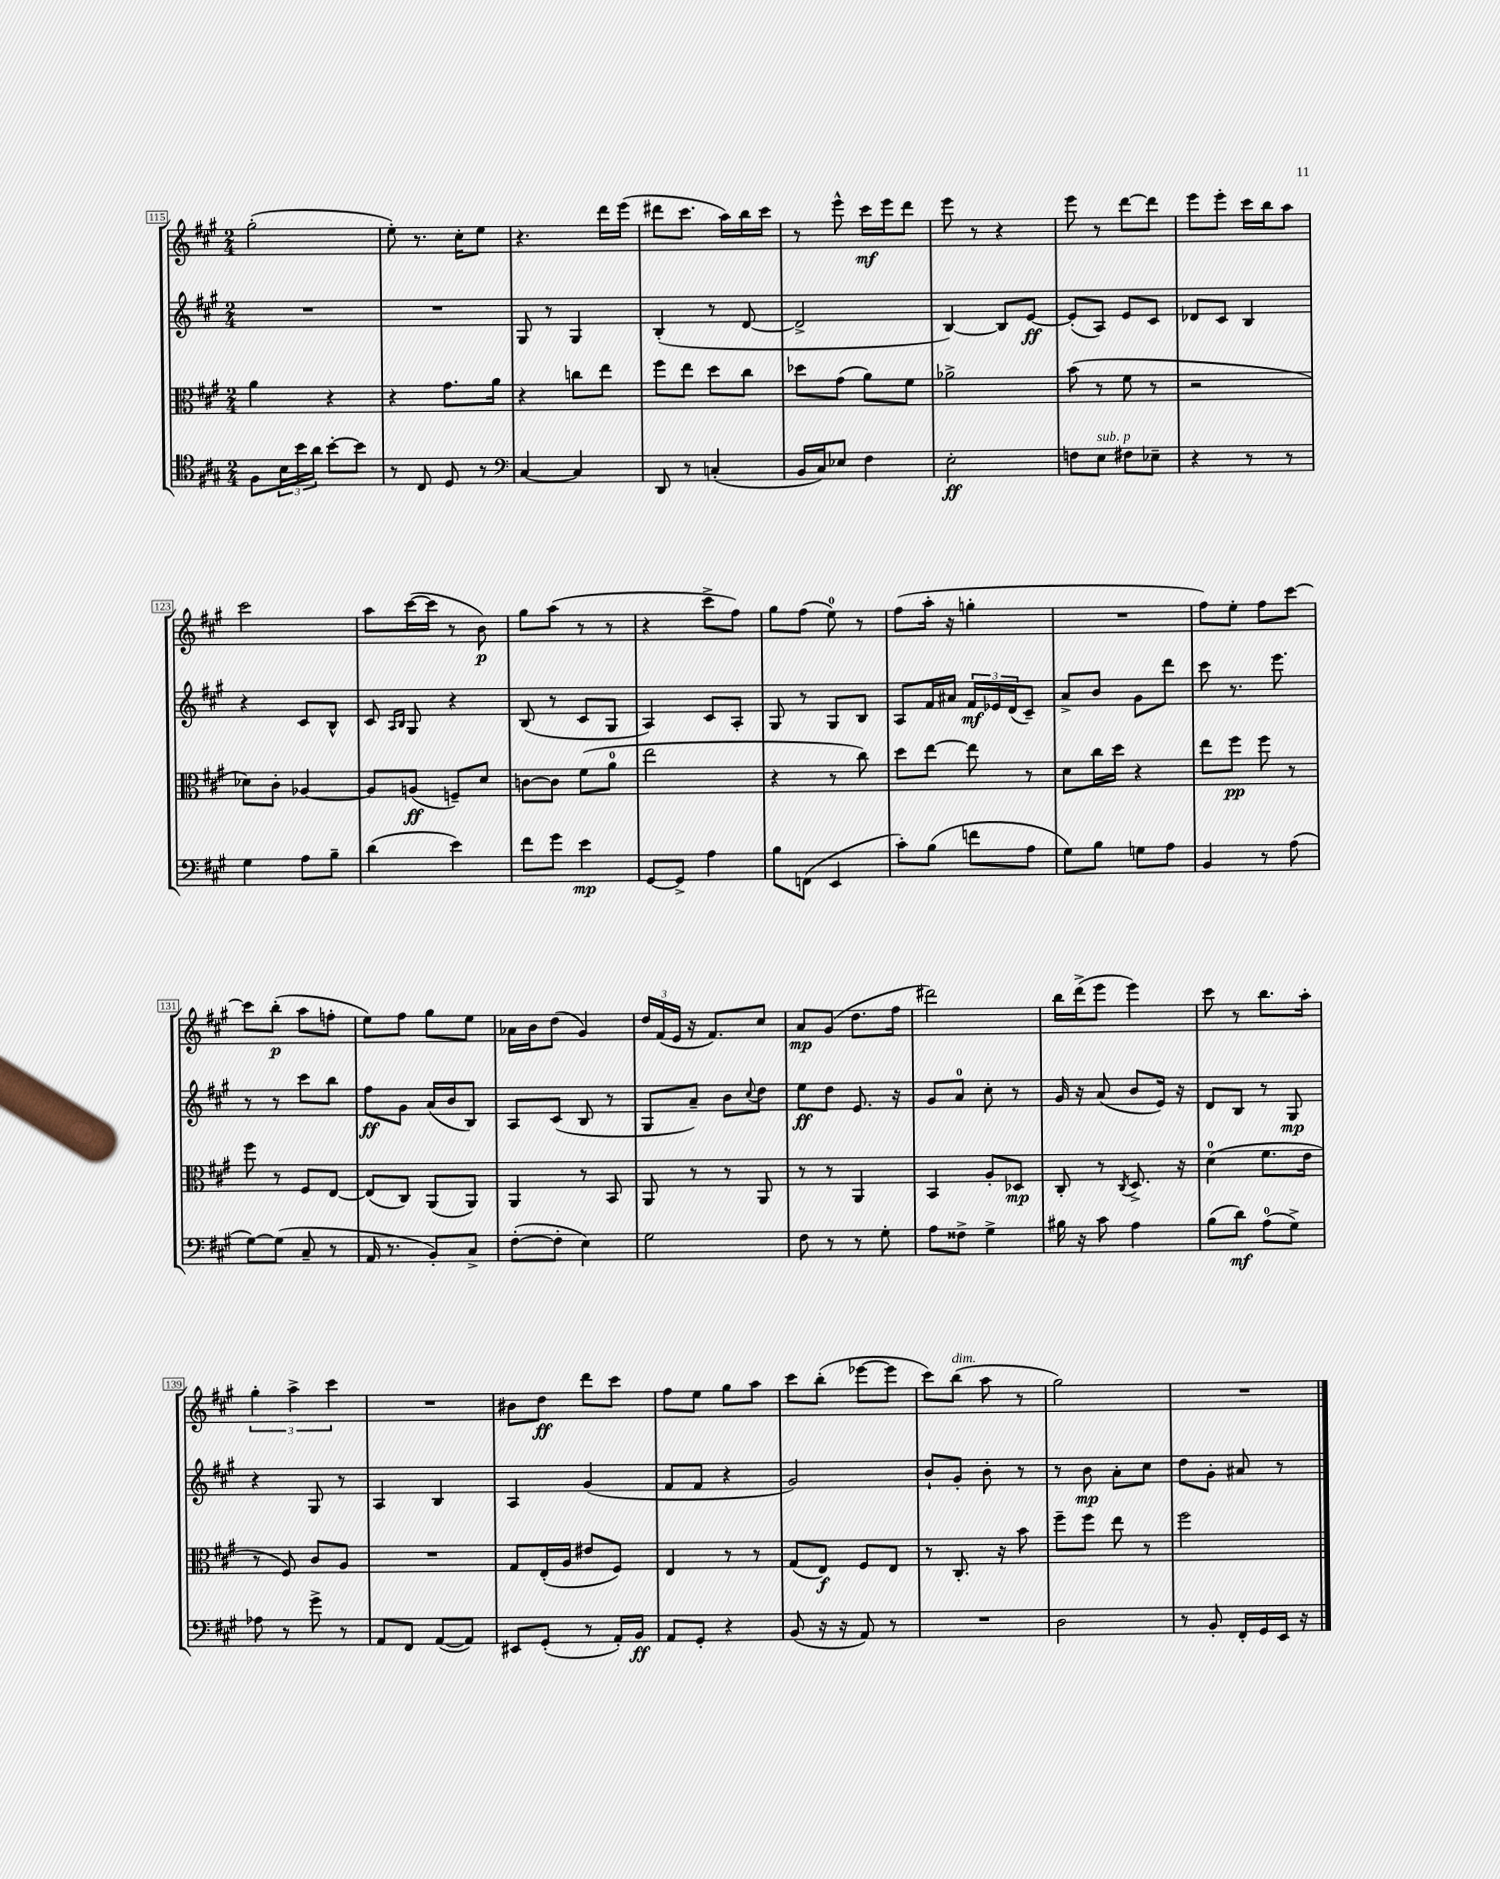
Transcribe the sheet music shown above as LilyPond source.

<<
\new StaffGroup <<
\new Staff = "s0" {
    \clef treble \key a \major \numericTimeSignature \time 2/4
    gis''2-.( |
    e''8-.) r8. cis''16-. e''8 |
    r4. d'''16 e'''16( |
    dis'''8 cis'''8. a''16) b''16 cis'''16 |
    r8 e'''8-^ cis'''16\mf e'''16 d'''8 |
    e'''8 r8 r4 |
    e'''8 r8 d'''8~ d'''8 |
    e'''8 e'''8-. cis'''16 b''16 a''8 |
    cis'''2 |
    a''8 cis'''16~( cis'''16 r8 b'8\p) |
    gis''8 a''8( r8 r8 |
    r4 cis'''8-> fis''8) |
    gis''8 fis''8( e''8-0) r8 |
    fis''8( a''16-. r16 g''4-. |
    R2 |
    fis''8) e''8-. fis''8 cis'''8~ |
    cis'''8 b''8-.\p( a''8 f''8-. |
    e''8) fis''8 gis''8 e''8 |
    aes'16 b'16 d''8( gis'4) |
    \tuplet 3/2 { d''16 fis'16( e'16 } r16 fis'8.) cis''8 |
    a'8\mp gis'8( d''8. fis''16 |
    dis'''2) |
    b''16 d'''16->( e'''8 e'''4) |
    cis'''8 r8 b''8. a''16-. |
    \tuplet 3/2 { gis''4-. a''4-> cis'''4 } |
    R2 |
    bis'8 d''8\ff d'''8 cis'''8 |
    fis''8 e''8 gis''8 a''8 |
    cis'''8 b''8-.( ees'''8~ ees'''8 |
    cis'''8) b''8^\markup { \italic "dim." }( a''8 r8 |
    gis''2) |
    R2 \bar "|." |
}
\new Staff = "s1" {
    \clef treble \key a \major \numericTimeSignature \time 2/4
    R2 |
    R2 |
    gis8 r8 gis4 |
    b4-.( r8 d'8~ |
    d'2-> |
    b4~) b8 e'8~\ff |
    e'8-.( a8) e'8 cis'8 |
    des'8 cis'8 b4 |
    r4 cis'8 b8-^ |
    cis'8 \grace { a16 b16 } gis8 r4 |
    b8( r8 cis'8 gis8 |
    a4) cis'8 a8-. |
    gis8 r8 gis8 b8 |
    a8 fis'16 ais'16 \tuplet 3/2 { fis'16\mf ees'16 d'16( } cis'8--) |
    a'8-> b'8 gis'8 d'''8 |
    cis'''8 r8. e'''8. |
    r8 r8 cis'''8 b''8 |
    fis''8\ff gis'8 a'16( b'16 b8) |
    a8 cis'8( b8 r8 |
    gis8 a'8--) b'8 \appoggiatura { cis''8 } d''8 |
    e''8\ff d''8 e'8. r16 |
    gis'8 a'8-0 cis''8-. r8 |
    gis'16 r16 a'8( b'8 e'16) r16 |
    d'8 b8 r8 gis8\mp |
    r4 gis8 r8 |
    a4 b4 |
    a4 gis'4( |
    fis'8 fis'8 r4 |
    gis'2) |
    b'8-! gis'8-. b'8-. r8 |
    r8 b'8\mp a'8-. cis''8 |
    d''8 gis'8-. ais'8 r8 \bar "|." |
}
\new Staff = "s2" {
    \clef alto \key a \major \numericTimeSignature \time 2/4
    a'4 r4 |
    r4 gis'8. a'16 |
    r4 c''8 e''8 |
    fis''8 e''8 d''8 cis''8 |
    des''8 gis'8( a'8) fis'8 |
    aes'2-> |
    b'8( r8 fis'8 r8 |
    r2 |
    des'8) cis'8-. aes4~ |
    aes8 a8\ff( f8--) d'8 |
    c'8~ c'8 fis'8( a'8-0 |
    e''2 |
    r4 r8 cis''8) |
    d''8 e''8~ e''8 r8 |
    d'8 cis''16 d''16 r4 |
    e''8 fis''8\pp fis''8 r8 |
    fis''8 r8 fis8 e8~ |
    e8( cis8) a,8( a,8) |
    a,4 r8 b,8 |
    a,8 r8 r8 a,8 |
    r8 r8 a,4 |
    b,4 a8-. des8\mp |
    cis8-. r8 \acciaccatura { cis8 } d8.-> r16 |
    d'4-0( fis'8. e'16 |
    r8 fis8) cis'8 a8 |
    R2 |
    gis8 e16-.( a16 eis'8 fis8) |
    e4 r8 r8 |
    gis8( e8\f) fis8 e8 |
    r8 cis8.-. r16 b'8 |
    fis''8-- fis''8 e''8 r8 |
    fis''2 \bar "|." |
}
\new Staff = "s3" {
    \clef tenor \key a \major \numericTimeSignature \time 2/4
    fis8 \tuplet 3/2 { b16 b'16 a'16 } b'8~-. b'8 |
    r8 cis8 d8 r8 |
    \clef bass cis4~ cis4 |
    d,8 r8 c4-.( |
    b,16 cis16) ees8 fis4 |
    e2-.\ff |
    f8 e8^\markup { \italic "sub. p" } fis8 ees8-- |
    r4 r8 r8 |
    gis4 a8 b8-- |
    d'4( e'4) |
    fis'8 gis'8 e'4\mp |
    gis,8~ gis,8-> a4 |
    b8 f,8( e,4 |
    cis'8-.) b8( f'8 a8 |
    gis8) b8 g8 a8 |
    b,4 r8 a8( |
    gis8~) gis8( cis8-- r8 |
    a,16 r8. b,8-.) cis8-> |
    fis8~-.( fis8-. e4) |
    gis2 |
    fis8 r8 r8 gis8-. |
    a8 fisis8-> gis4-> |
    bis16 r16 cis'8 a4 |
    b8( d'8\mf) a8-0( gis8->) |
    aes8 r8 gis'8-> r8 |
    a,8 fis,8 a,8~( a,8) |
    eis,8 gis,8-.( r8 a,16-.) b,16\ff |
    a,8 gis,8-. r4 |
    b,8( r16 r16 a,8) r8 |
    R2 |
    d2 |
    r8 b,8-. fis,16-. gis,16 e,16 r16 \bar "|." |
}
>>
>>
\layout { \context { \Score currentBarNumber = #115 \override BarNumber.stencil = #(make-stencil-boxer 0.1 0.3 ly:text-interface::print) } }
